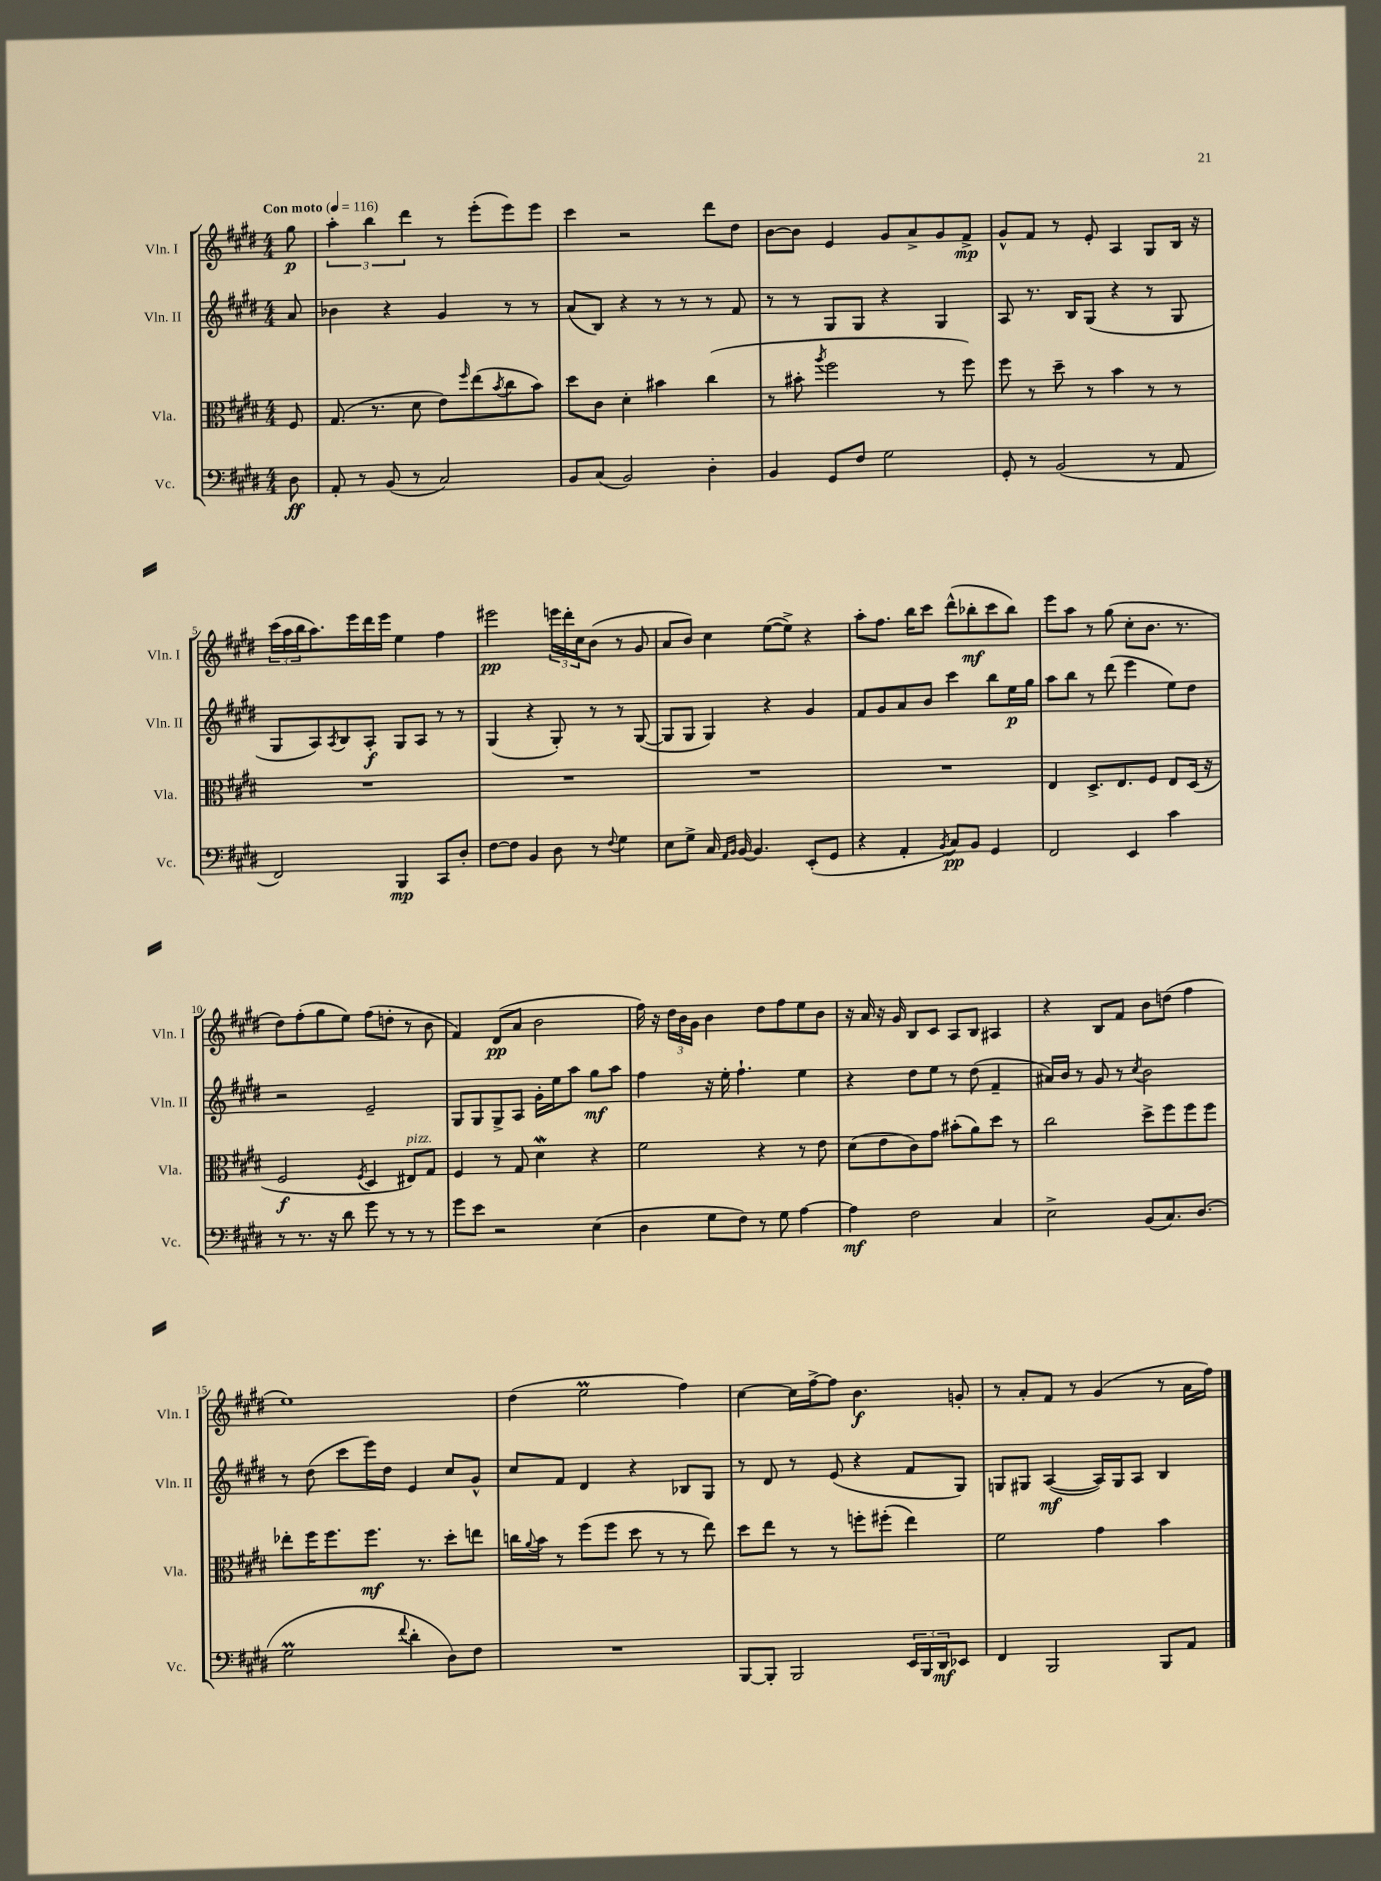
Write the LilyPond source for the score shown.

<<
\new StaffGroup <<
\new Staff = "s0" \with { instrumentName = "Vln. I" shortInstrumentName = "Vln. I" } {
    \clef treble \key e \major \numericTimeSignature \time 4/4 \partial 8 \tempo "Con moto" 4 = 116
    gis''8\p |
    \tuplet 3/2 { a''4-. b''4 dis'''4 } r8 e'''8-.( e'''8) e'''8 |
    cis'''4 r2 dis'''8 dis''8 |
    b'8~ b'8 e'4 gis'8 a'8-> gis'8 fis'8->\mp |
    gis'8-^ fis'8 r8 e'8-. a4 gis8 b16 r16 |
    \tuplet 3/2 { cis'''16( a''16 b''16 } a''8.) e'''16 dis'''16 e'''16 e''4 fis''4 |
    eis'''2\pp \tuplet 3/2 { e'''16 dis'''16-. cis''16 } b'8( r8 gis'8 |
    a'8 b'8) cis''4 e''8~( e''8->) r4 |
    a''8-. fis''8. b''16 cis'''8 dis'''8-^( bes''8-.\mf cis'''8 bes''8) |
    e'''8 a''8 r8 gis''8( cis''8-. b'8. r8. |
    dis''8) fis''8-.( gis''8 e''8) fis''8( d''8-. r8 b'8 |
    fis'4) dis'8\pp( a'8 b'2 |
    fis''16) r16 \tuplet 3/2 { dis''16 b'16 gis'16 } b'4 dis''8 fis''8 e''8 b'8 |
    r16 a'16 r16 gis'16 b8 cis'8 a8 b8 ais4 |
    r4 b8 fis'8 b'8 d''8( fis''4 |
    e''1) |
    dis''4( e''2\prall fis''4) |
    cis''4~ cis''16 fis''16~-> fis''8 b'4.\f g'8-. |
    r8 a'8-. fis'8 r8 gis'4( r8 a'16 fis''16) \bar "|." |
}
\new Staff = "s1" \with { instrumentName = "Vln. II" shortInstrumentName = "Vln. II" } {
    \clef treble \key e \major \numericTimeSignature \time 4/4 \partial 8
    a'8 |
    bes'4 r4 gis'4 r8 r8 |
    a'8( b8) r4 r8 r8 r8 fis'8 |
    r8 r8 gis8 gis8 r4 gis4 |
    a8 r8. b16 gis8( r4 r8 gis8 |
    gis8 a8) \acciaccatura { a8 } b8 a8-.\f gis8 a8 r8 r8 |
    gis4( r4 gis8-.) r8 r8 gis8~( |
    gis8 gis8 gis4) r4 gis'4 |
    fis'8 gis'8 a'8 b'8 cis'''4 b''8 e''16\p gis''16 |
    a''8 b''8 r8 dis'''8( e'''4 e''8) dis''8 |
    r2 e'2-- |
    gis8 gis8 gis8-> a8 gis'16-. e''16 a''8 gis''8\mf a''8 |
    fis''4 r16 e''16-. fis''4.-! e''4 |
    r4 dis''8 e''8 r8 dis''8( fis'4-- |
    ais'16) b'16 r8 gis'8 r8 \acciaccatura { cis''8 } b'2 |
    r8 dis''8( cis'''8 e'''16) dis''16 e'4 cis''8 gis'8-^ |
    cis''8 fis'8 dis'4 r4 bes8 gis8 |
    r8 dis'8 r8 e'8( r4 fis'8 gis8) |
    g8 gis8 a4~\mf( a16) gis16 a8 b4 \bar "|." |
}
\new Staff = "s2" \with { instrumentName = "Vla." shortInstrumentName = "Vla." } {
    \clef alto \key e \major \numericTimeSignature \time 4/4 \partial 8
    fis8 |
    gis8.( r8. dis'8 e'8) \grace { fis''16 } e''8( \acciaccatura { b'8 } cis''8 b'8) |
    dis''8 cis'8 dis'4-. bis'4 cis''4( |
    r8 bis'8-. \acciaccatura { a''8 } fis''2 r8 fis''8) |
    fis''8 r8 dis''8-- r8 b'4 r8 r8 |
    R1 |
    R1 |
    R1 |
    R1 |
    e4 dis8.-> e8. fis8 e8 dis16( r16 |
    fis2\f \acciaccatura { fis8 } dis4 eis8^\markup { \italic "pizz." }) gis8 |
    fis4 r8 gis8 dis'4\mordent r4 |
    fis'2 r4 r8 e'8 |
    dis'8( e'8 cis'8) gis'8 bis'8-.( a'8) dis''8 r8 |
    cis''2 dis''8-> fis''8 fis''8 fis''8 |
    ees''8-. fis''16 fis''8. fis''8.\mf r8. dis''8-. e''8 |
    c''16 \appoggiatura { a'8 } b'16 r8 fis''8( fis''8 dis''8 r8 r8 e''8) |
    dis''8 e''8 r8 r8 f''8-. fis''8-.( e''4) |
    fis'2 gis'4 b'4 \bar "|." |
}
\new Staff = "s3" \with { instrumentName = "Vc." shortInstrumentName = "Vc." } {
    \clef bass \key e \major \numericTimeSignature \time 4/4 \partial 8
    dis8\ff |
    a,8-. r8 b,8( r8 cis2) |
    b,8 cis8( b,2) dis4-. |
    b,4 gis,8 fis8 gis2 |
    gis,8-. r8 b,2( r8 a,8 |
    fis,2) b,,4\mp cis,8 dis8-. |
    fis8~ fis8 b,4 dis8 r8 \appoggiatura { fis8 } gis4 |
    e8 gis8-> cis16 \grace { a,16 b,16 } b,16~ b,4. e,8-.( gis,8 |
    r4 a,4-. \acciaccatura { b,8 } cis8\pp) b,8 gis,4 |
    fis,2 e,4 cis'4 |
    r8 r8. r16 dis'8 gis'8 r8 r8 r8 |
    gis'8 e'8 r2 e4( |
    dis4 gis8 fis8) r8 gis8 a4~ |
    a4\mf fis2 cis4 |
    e2-> b,8( cis8.) dis8.( |
    gis2\prall \appoggiatura { fis'8 } dis'4-. dis8) fis8 |
    R1 |
    b,,8~ b,,8-. b,,2 \tuplet 3/2 { e,16 b,,16 dis,16\mf } ees,8 |
    fis,4 b,,2 b,,8 a,8 \bar "|." |
}
>>
>>
